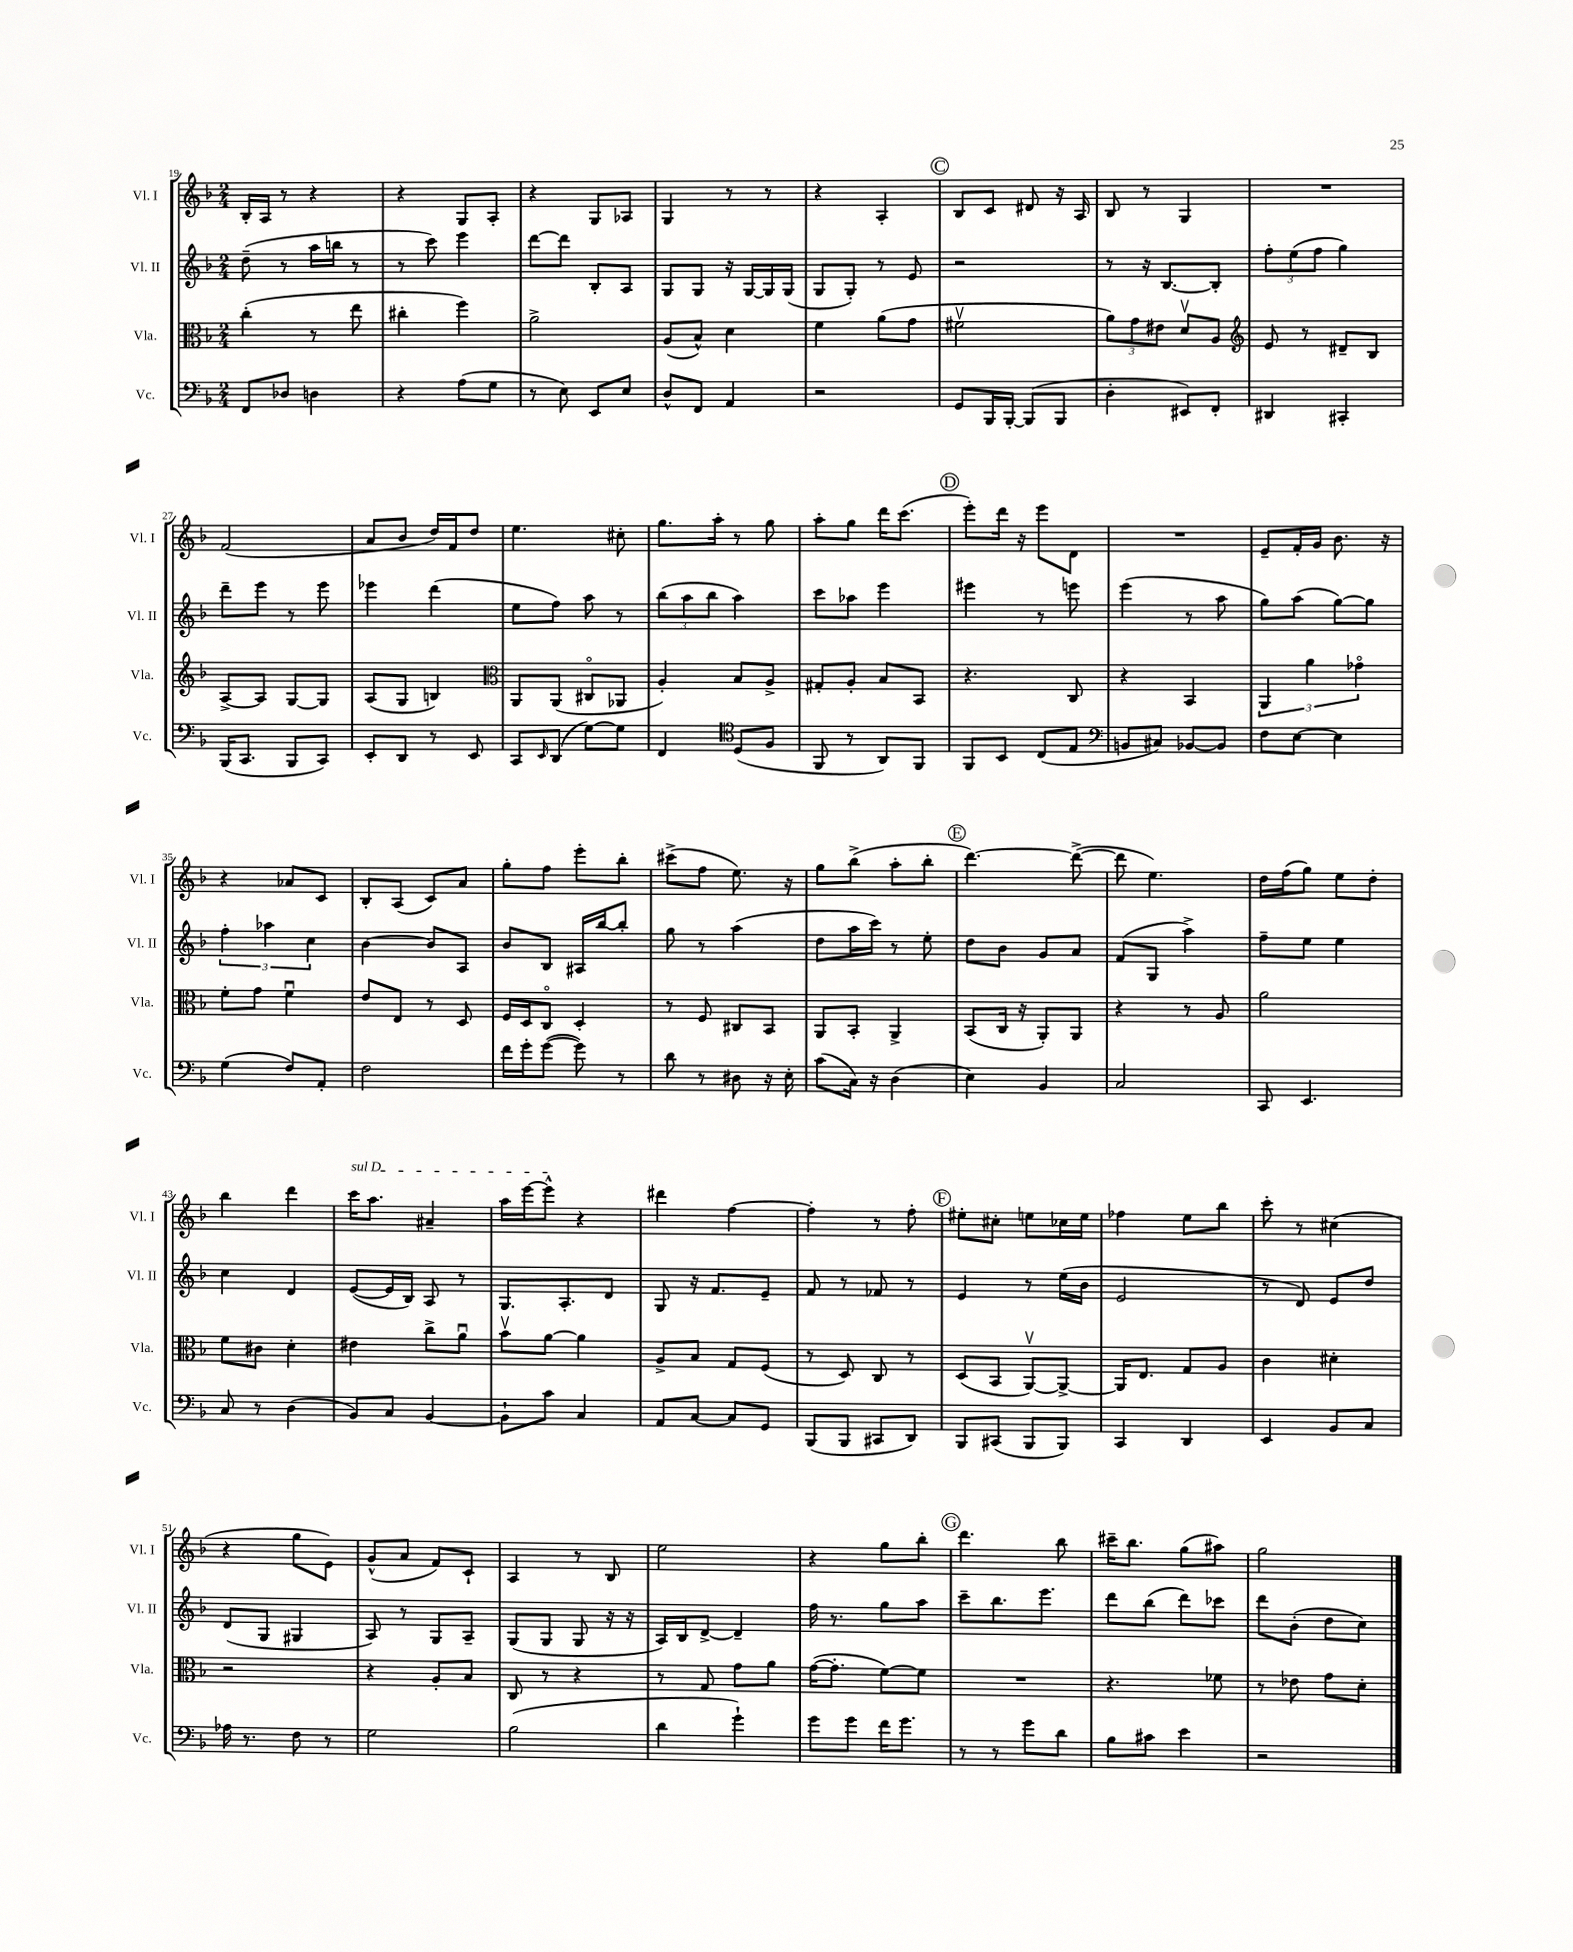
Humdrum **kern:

**kern	**kern	**kern	**kern
*staff4	*staff3	*staff2	*staff1
*clefF4	*clefC3	*clefG2	*clefG2
*k[b-]	*k[b-]	*k[b-]	*k[b-]
*M2/4	*M2/4	*M2/4	*M2/4
8FF	(4cc'	(8dd~	16B-'
.	.	.	16A
8D-	.	8r	8r
4D	8r	16aa	4r
.	.	16bb	.
.	8ee	8r	.
=	=	=	=
4r	4cc#'	8r	4r
.	.	8ccc)	.
(8A	4ff)	4eee	8G
8G	.	.	8A'
=	=	=	=
8r	2a^	[8ddd	4r
8E)	.	8ddd]	.
8EE	.	8B-'	8G
8E	.	8A	8A-
=	=	=	=
8D^^	(8A	8G	4G
8FF	8B-^^)	8G	.
4AA	4d	16r	8r
.	.	[16G	.
.	.	16G]	8r
.	.	(16G	.
=	=	=	=
2r	4f	8G	4r
.	.	8G')	.
.	(8a	8r	4A'
.	8g	8e	.
=	=	=	=
8GG	2f#v	2r	8B-
16BBB-	.	.	8c
[16BBB-'	.	.	.
(8BBB-]	.	.	8d#
8BBB-	.	.	16r
.	.	.	16A
=	=	=	=
4D'	12a)	8r	8B-
.	12g	.	.
.	.	16r	8r
.	12e#	.	.
.	.	[8.B-	.
8EE#)	8dv	.	4G
8FF'	8A	8B-']	.
=	=	=	=
*	*clefG2	*	*
4DD#	8e	12ff'	2r
.	.	(12ee	.
.	8r	.	.
.	.	12ff	.
4CC#'	8d#~	4gg)	.
.	8B-	.	.
=	=	=	=
(16BBB-	[8A^	8ddd~	(2f
8.CC	.	.	.
.	8A]	8eee	.
8BBB-	[8G	8r	.
8CC)	8G]	8eee	.
=	=	=	=
8EE'	(8A	4eee-	8a
8DD	8G	.	8b-
8r	4B)	(4ddd	16dd)
.	.	.	16f
8EE	.	.	8dd
=	=	=	=
*	*clefC3	*	*
8CC	8AA	8ee	4.ee
16qqEE	.	.	.
(8DD	(8AA	8ff)	.
[8G)	8C#o	8aa	.
8G]	8AA-	8r	8cc#'
=	=	=	=
4FF	4A')	(12bb-	8.gg
.	.	12aa	.
.	.	12bb-	.
.	.	.	16aa'
*clefC4	*	*	*
(8D	8B-	4aa)	8r
8F	8A^	.	8gg
=	=	=	=
8FF	8G#'	8ccc	8aa'
8r	8A'	8aa-	8gg
8AA)	8B-	4eee	16ddd
.	.	.	(8.ccc
8FF	8BB-	.	.
=	=	=	=
8FF	4.r	4eee#	8eee')
8BB-	.	.	16ddd
.	.	.	16r
(8C	.	8r	8eee
8E	8C	8eee	8d
=	=	=	=
*clefF4	*	*	*
8BB	4r	(4eee	2r
8C#)	.	.	.
[8BB-	4BB-	8r	.
8BB-]	.	8aa	.
=	=	=	=
8F	6AA	8gg)	8e~
[8E	.	(8aa	16f'
.	6a	.	.
.	.	.	16g
4E]	.	[8gg)	8.b-
.	6g-o	.	.
.	.	8gg]	.
.	.	.	16r
=	=	=	=
(4G	8f'	6ff'	4r
.	8g	.	.
.	.	6aa-	.
8F)	4fu	.	8a-
.	.	6cc	.
8AA'	.	.	8c
=	=	=	=
2F	8e	[4b-	8B-'
.	8E	.	(8A
.	8r	8b-]	8c)
.	8D	8A	8a
=	=	=	=
16f	16F	8b-	8gg'
16g'	16D	.	.
([8g	8Co	8B-	8ff
8g])	4D'	16A#	8eee'
.	.	[16bb-	.
8r	.	8bb-']	8bb-'
=	=	=	=
8d	8r	8gg	(8ccc#^
8r	8F	8r	8ff
8D#	8C#	(4aa	8.ee)
16r	8BB-	.	.
16E'	.	.	16r
=	=	=	=
(8c	8AA	8dd	8gg
16C)	8BB-'	16aa	(8bb-^
16r	.	16ccc)	.
(4D	4AA^	8r	8aa'
.	.	8ee'	8bb-'
=	=	=	=
4E)	(8BB-	8dd	[4.ddd)
.	16C	8b-	.
.	16r	.	.
4BB-	8AA')	8g	.
.	8AA	8a	(8ddd^_
=	=	=	=
2C	4r	(8f	8ddd]
.	.	8G	4.ee)
.	8r	4aa^)	.
.	8A	.	.
=	=	=	=
8CC	2a	8ff~	16dd
.	.	.	(16ff
4.EE	.	8ee	8gg)
.	.	4ee	8ee
.	.	.	8dd'
=	=	=	=
8C	8f	4cc	4bb-
8r	8c#	.	.
(4D	4d'	4d	4ddd
=	=	=	=
8BB-)	4e#	([8e	16ccc
.	.	.	8.aa
8C	.	16e]	.
.	.	16B-)	.
[4BB-	8cc^	8A	4a#~
.	8au	8r	.
=	=	=	=
8BB-`]	8b-v	8.G	16aa
.	.	.	[16eee
8c	[8a	.	8eee^^]
.	.	8.A'	.
4C	4a]	.	4r
.	.	8d	.
=	=	=	=
8AA	8A^	8G	4ddd#
[8C	8B-	16r	.
.	.	8.f	.
8C]	8G	.	[4ff
8GG	(8F	8e~	.
=	=	=	=
(8BBB-	8r	8f	4ff']
8BBB-	8D)	8r	.
8CC#	8C	8f-	8r
8DD)	8r	8r	8ff'
=	=	=	=
8BBB-	(8D	4e	8ee#'
(8CC#	8BB-	.	8cc#'
8BBB-	[8AAv)	8r	8ee
8BBB-)	8AA^_	(16ee	16cc-
.	.	16b-	16ee
=	=	=	=
4CC	16AA]	2e	4ff-
.	8.E	.	.
4DD	8G	.	8ee
.	8A	.	8bb-
=	=	=	=
4EE	4c	8r	8ccc'
.	.	8d)	8r
8BB-	4d#'	8e	(4cc#
8C	.	8dd	.
=	=	=	=
16A-	2r	(8d	4r
8.r	.	.	.
.	.	8G	.
8F	.	4G#	8gg
8r	.	.	8e)
=	=	=	=
2G	4r	8A)	(8g^^
.	.	8r	8a
.	8A'	8G	8f)
.	8B-	8A~	8c`
=	=	=	=
(2B-	8C	(8G	4A
.	8r	8G	.
.	4r	8G	8r
.	.	16r	8B-
.	.	16r	.
=	=	=	=
4d	8r	16A)	2ee
.	.	16B-	.
.	8G	[8d^	.
4g`)	8g	4d~]	.
.	8a	.	.
=	=	=	=
8g	([16g	16ff	4r
.	8.g']	8.r	.
8g	.	.	.
16f	[8f)	8gg	8gg
8.g	.	.	.
.	8f]	8aa	8bb-'
=	=	=	=
8r	2r	8ccc~	4.ddd
8r	.	8.bb-	.
8g	.	.	.
.	.	8.eee	.
8d	.	.	8bb-
=	=	=	=
8B-	4.r	8ddd	16ccc#~
.	.	.	8.bb-
8c#	.	(8bb-	.
4e	.	8ddd)	(8gg
.	8f-	8ccc-	8aa#)
=	=	=	=
2r	8r	8ddd	2gg
.	8e-	(8b-'	.
.	8g	8dd	.
.	8d'	8cc)	.
==	==	==	==
*-	*-	*-	*-
